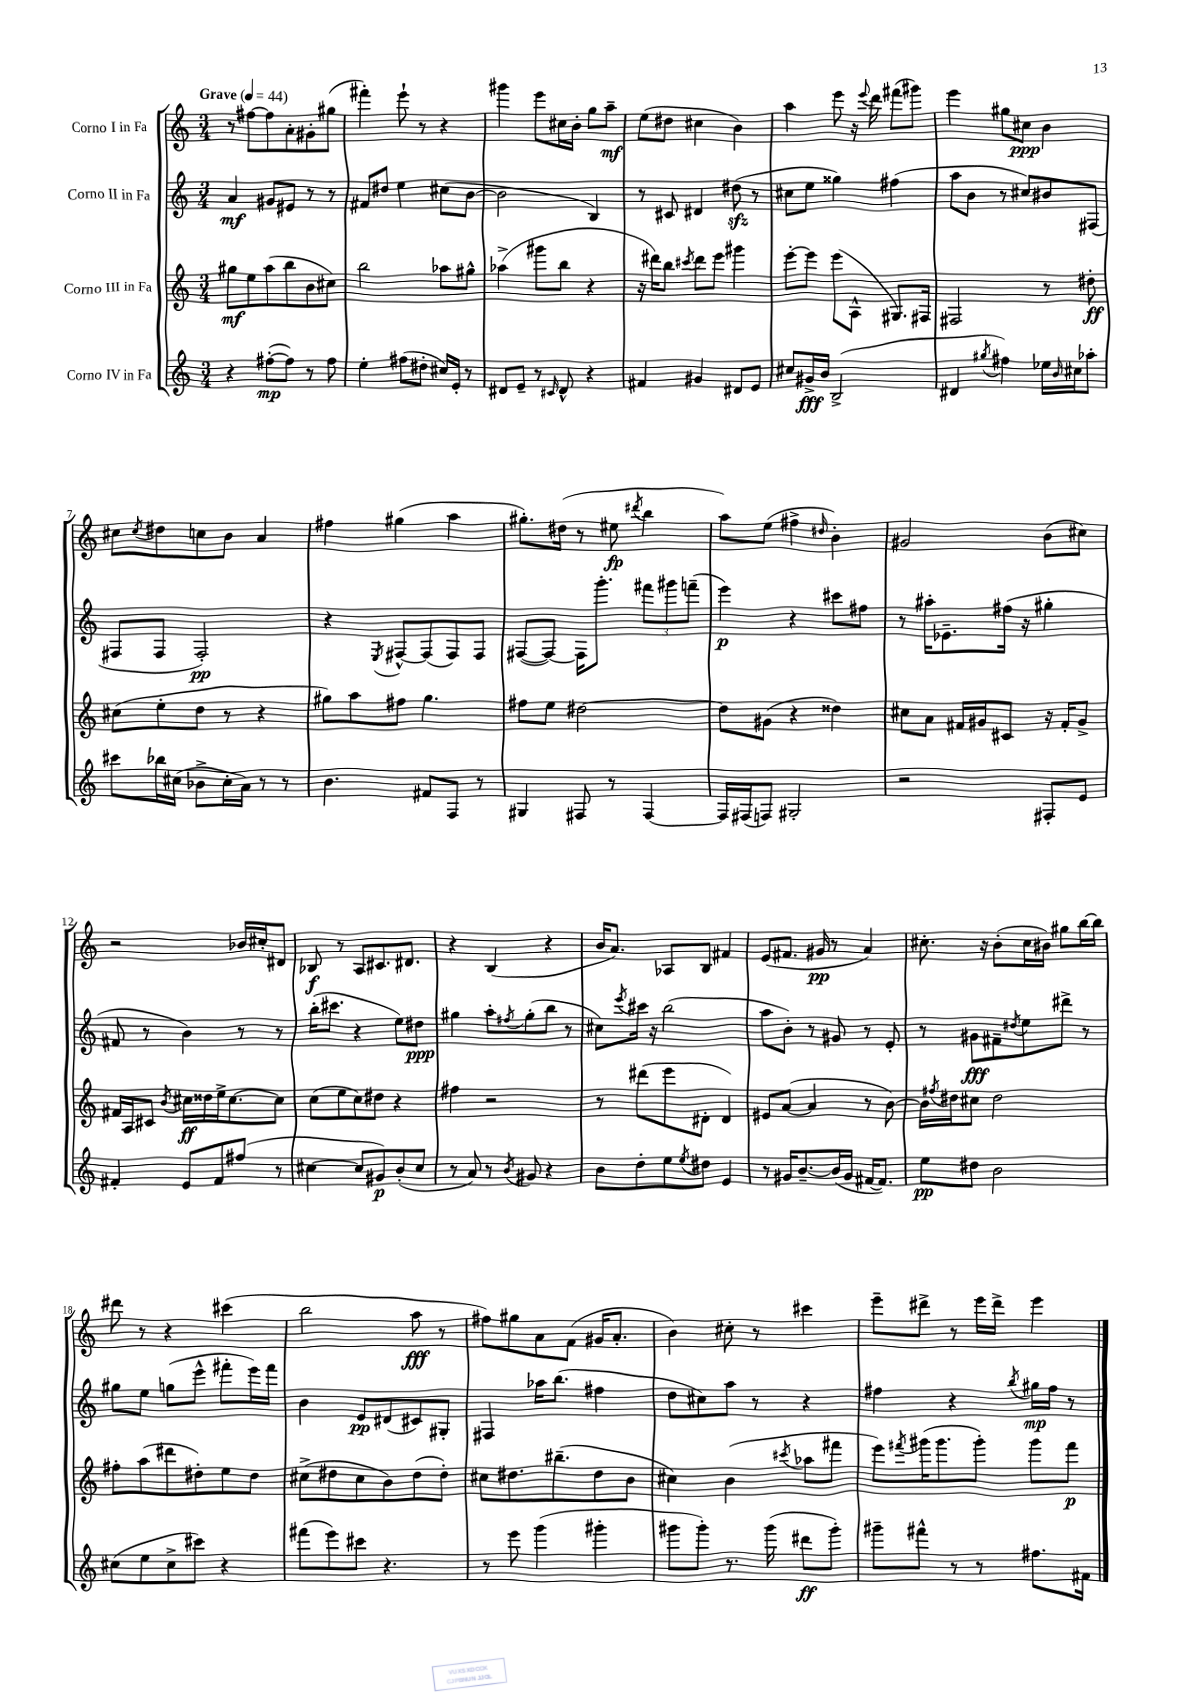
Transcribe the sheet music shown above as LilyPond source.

<<
\new StaffGroup <<
\new Staff = "s0" \with { instrumentName = "Corno I in Fa" } {
    \clef treble \key c \major \numericTimeSignature \time 3/4 \tempo "Grave" 4 = 44
    r8 fis''8~ fis''8 a'8-. gis'8-. gis''8( |
    fis'''4-.) e'''8-! r8 r4 |
    gis'''4 e'''8 cis''16 b'16-. g''8 a''8--\mf |
    e''8( dis''8 cis''4 b'4) |
    a''4 e'''8 r16 \appoggiatura { e'''8 } d'''16 fis'''8( gis'''8) |
    e'''4 gis''8 cis''8\ppp b'4 |
    cis''8 \acciaccatura { cis''8 } dis''8 c''8 b'8 a'4 |
    fis''4 gis''4( a''4 |
    gis''8.-.) dis''16( r8 eis''8\fp \acciaccatura { dis'''8 } b''4 |
    a''8) e''8( fis''4-> \grace { dis''16 } b'4-.) |
    gis'2 b'8( cis''8) |
    r2 bes'16 cis''16-. dis'8 |
    bes8\f r8 a8 cis'8. dis'8. |
    r4 b4( r4 |
    b'16 a'8.) aes8 b8 fis'4 |
    e'8( fis'8. gis'16\pp r8 a'4) |
    cis''8.-. r16 b'8-.( cis''16 bis'16) gis''8 b''16~ b''16 |
    dis'''8 r8 r4 cis'''4( |
    b''2 a''8\fff r8 |
    fis''8) gis''8 a'8 f'8( gis'16 a'8.-. |
    b'4) cis''8-. r8 cis'''4 |
    e'''8-- dis'''8-> r8 e'''16 dis'''16-> e'''4 \bar "|." |
}
\new Staff = "s1" \with { instrumentName = "Corno II in Fa" } {
    \clef treble \key c \major \numericTimeSignature \time 3/4
    a'4\mf gis'8 eis'8 r8 r8 |
    fis'8 dis''8 e''4 cis''8( b'8~ |
    b'2 b4) |
    r8 cis'8 dis'4 dis''8\sfz( r8 |
    cis''8 e''8 gisis''4) fis''4( |
    a''8 b'8 r8 cis''8) bis'8 fis8( |
    fis8 fis8 fis2-.\pp) |
    r4 \acciaccatura { e8 } fis8~-^ fis8( fis8) fis8 |
    fis8~( fis8~) fis16 g'''8.-. \tuplet 3/2 { fis'''8 gis'''8 f'''8--( } |
    e'''4\p) r4 cis'''8 fis''8 |
    r8 ais''16-. ees'8.-- fis''16( r16 gis''4-. |
    fis'8 r8 b'4) r8 r8 |
    b''16-.( cis'''8. r4 e''8) dis''8\ppp |
    gis''4 a''8-. \acciaccatura { fis''8 } gis''8-.( b''8 r8 |
    cis''8) \acciaccatura { e'''8 } cis'''16 r16 b''2( |
    a''8 b'8-.) r8 gis'8 r8 e'8-. |
    r8 gis'8\fff fis'8-- \acciaccatura { dis''8 } e''8 dis'''8-> r8 |
    gis''8 e''8 g''8( e'''8-^ fis'''8-. e'''16) fis'''16 |
    b'4 e'8\pp dis'8( cis'8) gis8-. |
    fis4 aes''16 b''8.( fis''4 |
    d''8 cis''8) a''8 r8 r4 |
    fis''4 r4 \acciaccatura { b''8 } gis''16\mp fis''16 r8 \bar "|." |
}
\new Staff = "s2" \with { instrumentName = "Corno III in Fa" } {
    \clef treble \key c \major \numericTimeSignature \time 3/4
    gis''8\mf e''8 a''8( b''8 b'8 cis''8) |
    b''2 aes''8 gis''8-^ |
    aes''4->( gis'''8 b''8 r4 |
    r16 dis'''16) b''8 \acciaccatura { cis'''8 } dis'''8 e'''8 gis'''4 |
    e'''8~-. e'''8 e'''8( a8-^ gis8.) fis16 |
    fis2 r8 dis''8-.\ff |
    cis''8( e''8-. d''8 r8 r4 |
    gis''8) a''8 fis''8 gis''4. |
    fis''8 e''8 dis''2~ |
    dis''8 gis'8( r4 disis''4) |
    cis''8 a'8 fis'16 gis'16 cis'8 r16 fis'16-. gis'8-> |
    fis'16 a16 cis'8 \acciaccatura { b'8 } cis''16\ff disis''16 e''16-> cis''8.~ cis''8 |
    c''8( e''8 c''8) dis''8 r4 |
    fis''4 r2 |
    r8 dis'''8( e'''8 dis'8-. dis'4) |
    eis'8 a'8~( a'4 r8 b'8~) |
    b'16 \acciaccatura { fis''8 } dis''16 cis''8 dis''2 |
    fis''8-. a''8( dis'''8 dis''8-.) e''8 dis''8 |
    cis''8->( dis''8 cis''8 b'8) dis''8( dis''8-.) |
    cis''8 dis''8. bis''8.--( dis''8 b'8 |
    cis''4) b'4( \acciaccatura { cis'''8 } aes''8 fis'''8 |
    e'''8) \acciaccatura { fis'''8 } gis'''16( gis'''8. gis'''8-.) gis'''8 fis'''8\p \bar "|." |
}
\new Staff = "s3" \with { instrumentName = "Corno IV in Fa" } {
    \clef treble \key c \major \numericTimeSignature \time 3/4
    r4 fis''8~-.\mp( fis''8) r8 fis''8 |
    e''4-. fis''8( dis''8-. cis''16) e'16-. r8 |
    dis'8 e'8-- r8 \grace { cis'16 } dis'8-^ r4 |
    fis'4 gis'4 dis'8 e'8 |
    cis''8 gis'16->\fff b'16 b2->( |
    dis'4 \acciaccatura { gis''8 } fis''4) ees''16 \grace { b'16 } cis''16 aes''8-. |
    cis'''8 bes''16 cis''16( bes'8-> cis''16-. a'16) r8 r8 |
    b'4. fis'8 f8 r8 |
    gis4 fis8 r8 fis4~ |
    fis16 fis16( f8) gis2-. |
    r2 fis8-. e'8 |
    fis'4-. e'8 fis'8 fis''8( r8 |
    cis''4~ cis''8 gis'8\p) b'8-.( cis''8 |
    r8 a'8) r8 \acciaccatura { b'8 } gis'8 r4 |
    b'8 d''8-. e''8 \acciaccatura { e''8 } dis''8 e'4 |
    r8 gis'16 b'8.~-- b'16( gis'16 fis'16~ fis'8.) |
    e''8\pp dis''8 b'2 |
    cis''8( e''8 cis''8-> cis'''8) r4 |
    fis'''8( e'''8) cis'''8 r4. |
    r8 e'''8 g'''4( gis'''4-. |
    gis'''8 gis'''8-.) r8. gis'''16( dis'''8\ff gis'''8-.) |
    gis'''8-- fis'''8-^ r8 r8 fis''8. fis'16 \bar "|." |
}
>>
>>
